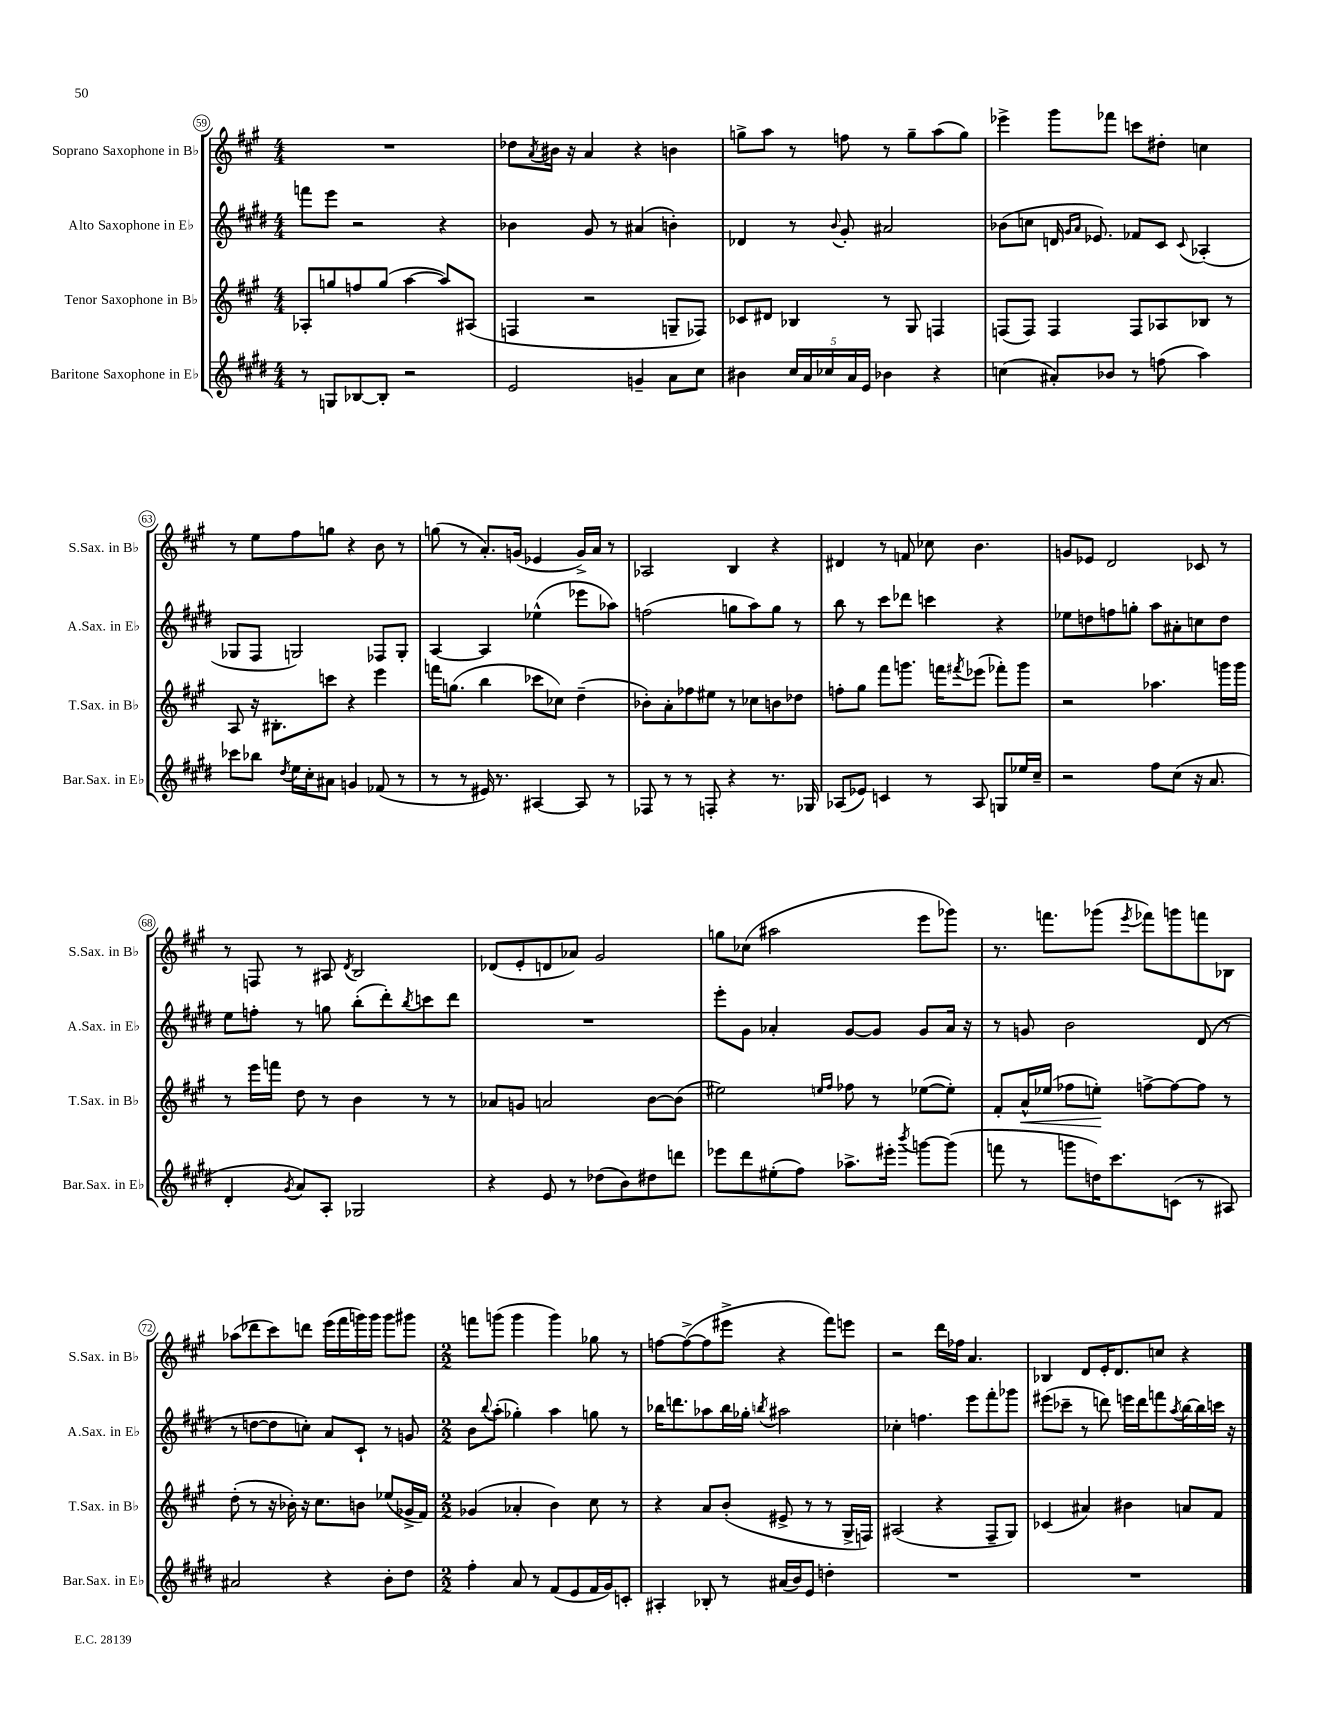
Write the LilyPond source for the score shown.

<<
\new StaffGroup <<
\new Staff = "s0" \with { instrumentName = "Soprano Saxophone in Bb" shortInstrumentName = "S.Sax. in Bb" } {
    \clef treble \key a \major \numericTimeSignature \time 4/4
    R1 |
    des''8 \acciaccatura { a'8 } bis'16 r16 a'4 r4 b'4 |
    g''8-> a''8 r8 f''8 r8 g''8-- a''8( g''8) |
    ees'''4-> gis'''8 fes'''8 c'''8 dis''8-. c''4 |
    r8 e''8 fis''8 g''8 r4 b'8 r8 |
    g''8( r8 a'8.-.) g'16( ees'4 g'16->) a'16 r8 |
    aes2 b4 r4 |
    dis'4 r8 f'8 ces''8 b'4. |
    g'8 ees'8 d'2 ces'8 r8 |
    r8 f8 r8 ais8 \acciaccatura { d'8 } b2 |
    des'8( e'8-. d'8 aes'8) gis'2 |
    g''8 ces''8( ais''2 e'''8 ges'''8) |
    r8. f'''8. ges'''8( \acciaccatura { e'''8 } fes'''8) g'''8 f'''8 bes8 |
    aes''8( des'''8 cis'''8) d'''8 e'''16( fis'''16 g'''16) g'''16 g'''8 gis'''8 |
    \numericTimeSignature \time 2/2 f'''8 g'''8( g'''4 g'''4) ges''8 r8 |
    f''8~ f''8~->( f''8 eis'''8-> r4 fis'''8) e'''8 |
    r2 d'''16 fes''16 a'4. |
    bes4 d'8 e'16-. d'8. c''8 r4 \bar "|." |
}
\new Staff = "s1" \with { instrumentName = "Alto Saxophone in Eb" shortInstrumentName = "A.Sax. in Eb" } {
    \clef treble \key e \major \numericTimeSignature \time 4/4
    f'''8 e'''8 r2 r4 |
    bes'4 gis'8 r8 ais'4( b'4-.) |
    des'4 r8 \appoggiatura { b'8 } gis'8-. ais'2 |
    bes'8( c''8 d'16 \grace { gis'16 a'16 } ees'8.) fes'8 cis'8 \appoggiatura { cis'8 } aes4-.( |
    ges8 fis8 g2) fes8 g8-. |
    a4~ a4 ees''4-^( ees'''8 aes''8) |
    f''2( g''8 a''8) g''8 r8 |
    b''8 r8 cis'''8 des'''8 c'''4 r4 |
    ees''8 d''8 f''8 g''8-. a''8 ais'8-. c''8 d''8 |
    e''8 f''8-. r8 g''8 b''8-.( dis'''8-.) \acciaccatura { b''8 } c'''8 dis'''8 |
    R1 |
    e'''8-. gis'8 aes'4-. gis'8~ gis'8 gis'8 aes'16 r16 |
    r8 g'8 b'2 dis'8( r8 |
    r8 d''8~ d''8 c''8-.) a'8 cis'8-! r8 g'8 |
    \numericTimeSignature \time 2/2 b'8 \appoggiatura { b''8 } a''8-.( ges''4-.) a''4 g''8 r8 |
    bes''16 d'''8. aes''8 bes''16 ges''16-. \acciaccatura { b''8 } ais''2 |
    ces''4-. f''4. e'''8 fis'''8-. ges'''8 |
    eis'''8( ces'''8-- r8 d'''8) e'''16 d'''16 f'''8 \acciaccatura { a''8 } b''16~ b''16 c'''16 r16 \bar "|." |
}
\new Staff = "s2" \with { instrumentName = "Tenor Saxophone in Bb" shortInstrumentName = "T.Sax. in Bb" } {
    \clef treble \key a \major \numericTimeSignature \time 4/4
    aes8-. g''8 f''8 g''8( a''4~ a''8) ais8( |
    f4 r2 g8-- fes8) |
    ces'8 dis'8 bes4 r8 gis8 f4 |
    f8( f8) f4 f8 aes8 bes8 r8 |
    a8 r16 bis8.-. c'''8 r4 e'''4 |
    f'''16 g''8.( b''4 ces'''8 ces''8) d''4--( |
    bes'8-.) a'8-. fes''8 eis''8 r8 ces''8 b'8 des''8 |
    f''8-. gis''8 fis'''8 g'''8. f'''16 \acciaccatura { fis'''8 } ees'''8( fes'''8-.) g'''8 |
    r2 aes''4. g'''16 g'''16 |
    r8 e'''16 f'''16 d''8 r8 b'4 r8 r8 |
    aes'8 g'8 a'2 b'8~ b'8( |
    eis''2) \grace { e''16 fis''16 } fes''8 r8 ees''8~( ees''8-.) |
    fis'8-. a'16-^\< ees''16( fes''8 e''8-.\!) f''8~-> f''8~ f''8 r8 |
    d''8-.( r8 r16 bes'16-.) r16 cis''8. b'8 ees''8( ges'16-> fis'16) |
    \numericTimeSignature \time 2/2 ges'4( aes'4-. b'4) cis''8 r8 |
    r4 a'8 b'8-.( eis'8-> r8 r8 gis16-> f16) |
    ais2( r4 fis8-- gis8) |
    ces'4( ais'4) bis'4 a'8 fis'8 \bar "|." |
}
\new Staff = "s3" \with { instrumentName = "Baritone Saxophone in Eb" shortInstrumentName = "Bar.Sax. in Eb" } {
    \clef treble \key e \major \numericTimeSignature \time 4/4
    r8 g8 bes8~ bes8-. r2 |
    e'2 g'4-- a'8 cis''8 |
    bis'4 \tuplet 5/4 { cis''16 a'16 ces''16 a'16 e'16 } bes'4 r4 |
    c''4( ais'8-.) bes'8 r8 f''8( a''4) |
    ces'''8 bes''8 \acciaccatura { dis''8 } e''16 cis''16-. ais'8 g'4 fes'8( r8 |
    r8 r8 eis'16) r8. ais4~ ais8 r8 |
    fes8 r8 r8 f8-. r4 r8. ges16 |
    aes8( ees'8) c'4 r8 aes8 g8 ees''16 cis''16-- |
    r2 fis''8 cis''8( r16 a'8. |
    dis'4-. \acciaccatura { gis'8 } a'8) a8-. ges2 |
    r4 e'8 r8 des''8( b'8) dis''8 d'''8 |
    ees'''8 dis'''8 eis''8-.( fis''8) aes''8.-> eis'''16-. \acciaccatura { b'''8 } g'''8~ g'''8( |
    f'''8 r8 g'''8 d''16) cis'''8. c'8( r8 ais8) |
    ais'2 r4 b'8-. dis''8 |
    \numericTimeSignature \time 2/2 fis''4-. a'8 r8 fis'8( e'8 fis'16 gis'16) c'8-. |
    ais4-. bes8-. r8 ais'16( b'16) e'8 d''4-. |
    R1 |
    R1 \bar "|." |
}
>>
>>
\layout { \context { \Score currentBarNumber = #59 \override BarNumber.stencil = #(make-stencil-circler 0.1 0.3 ly:text-interface::print) } }
